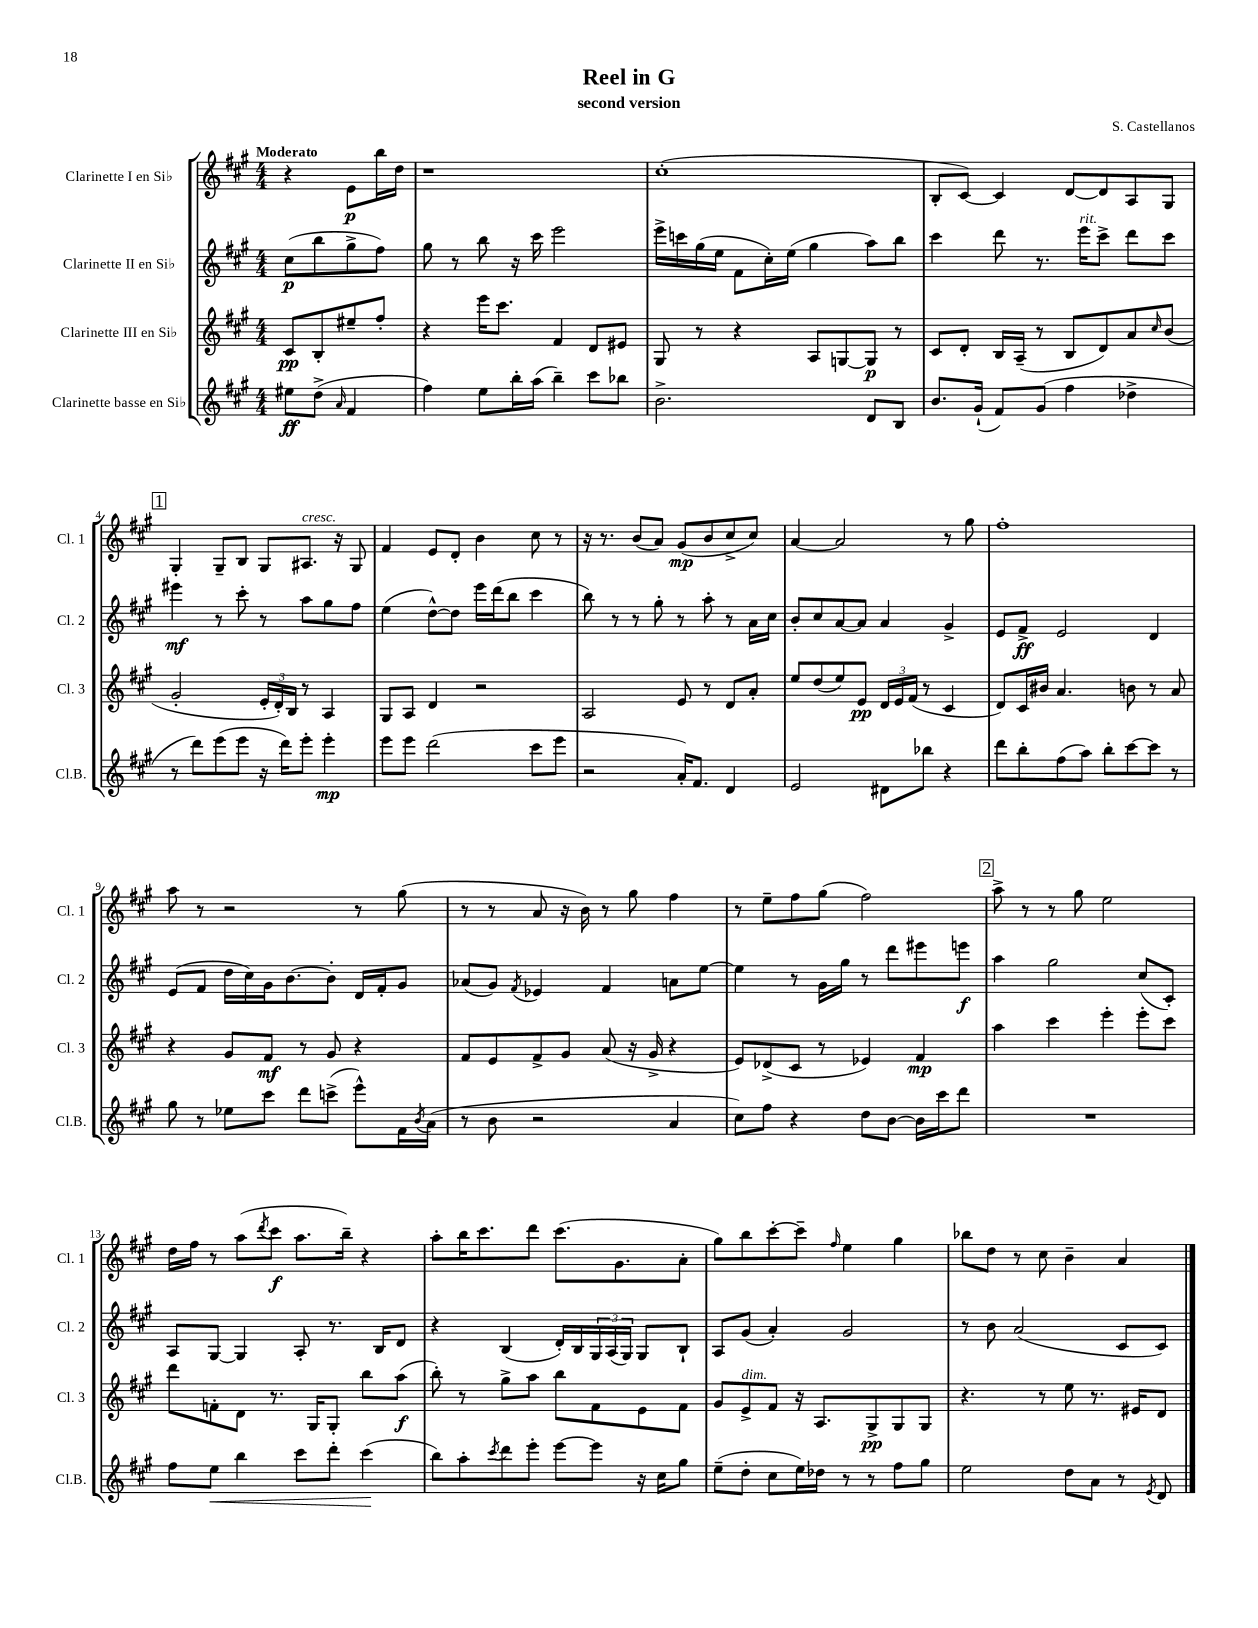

**kern	**kern	**kern	**kern
*staff4	*staff3	*staff2	*staff1
*clefG2	*clefG2	*clefG2	*clefG2
*k[f#c#g#]	*k[f#c#g#]	*k[f#c#g#]	*k[f#c#g#]
*M4/4	*M4/4	*M4/4	*M4/4
8ee#	8c#	(8cc#	4r
(8dd^	8B'	8bb	.
16qqa	.	.	.
4f#	8ee#~	8gg#^	8e
.	8ff#'	8ff#)	16bb
.	.	.	16dd
=	=	=	=
4ff#)	4r	8gg#	1r
.	.	8r	.
8ee	16eee	8bb	.
.	8.ccc#	.	.
16bb'	.	16r	.
(16aa	.	16ccc#	.
4bb~)	4f#	2eee	.
8ccc#	8d	.	.
8bb-	8e#	.	.
=	=	=	=
2.b^	8G#	16eee^	(1cc#'
.	.	16ccc	.
.	8r	(16gg#	.
.	.	16ee	.
.	4r	8f#	.
.	.	16cc#')	.
.	.	(16ee	.
.	8A	4gg#	.
.	[8G	.	.
8d	8G]	8aa)	.
8B	8r	8bb	.
=	=	=	=
8.b	8c#	4ccc#	8B'
.	8d'	.	[8c#)
(16g#`	.	.	.
8f#)	16B	8ddd	4c#]
.	(16A~	.	.
(8g#	8r	8.r	.
4ff#	8B	.	[8d
.	.	16eee	.
.	8d)	8ccc#^	8d]
4dd-^	8a	8ddd	8A
.	16qqcc#	.	.
.	(8b	8ccc#	8G#
=	=	=	=
8r	2g#'	4eee#	4G#'
8ddd)	.	.	.
(8eee	.	8r	8G#~
8eee	.	8ccc#'	8B
16r	24e'	8r	8G#
.	24d')	.	.
16ddd)	.	.	.
.	24B	.	.
8eee'	8r	8aa	8.A#
4eee'	4A	8gg#	.
.	.	.	16r
.	.	8ff#	8G#
=	=	=	=
8eee	8G#	(4ee	4f#
8eee	8A	.	.
(2ddd	4d	[8dd^^)	8e
.	.	8dd]	8d'
.	2r	16eee	4b
.	.	(16ddd	.
.	.	8bb	.
8ccc#	.	4ccc#	8cc#
8eee	.	.	8r
=	=	=	=
2r	2A	8bb)	16r
.	.	.	8.r
.	.	8r	.
.	.	8r	(8b
.	.	8gg#'	8a)
16a')	8e	8r	(8g#
8.f#	.	.	.
.	8r	8aa'	8b
4d	8d	8r	8cc#^
.	8a'	16a	8cc#)
.	.	16cc#	.
=	=	=	=
2e	8ee	8b'	[4a
.	(8dd	8cc#	.
.	8ee)	[8a	2a]
.	8e	8a]	.
8d#	24d	4a	.
.	24e	.	.
.	(24f#	.	.
8bb-	8r	.	.
4r	4c#	4g#^	8r
.	.	.	8gg#
=	=	=	=
8ddd	8d)	8e	1ff#'
8bb'	16c#	8f#^	.
.	16b#	.	.
(8ff#	4.a	2e	.
8aa)	.	.	.
8bb'	.	.	.
[8ccc#	8b	.	.
8ccc#]	8r	4d	.
8r	8a	.	.
=	=	=	=
8gg#	4r	(8e	8aa
8r	.	8f#	8r
8ee-	8g#	16dd	2r
.	.	16cc#)	.
8ccc#	8f#	16g#	.
.	.	[8.b	.
8ddd	8r	.	.
(8ccc^	8g#	8b']	.
8eee^^)	4r	16d	8r
.	.	16f#'	.
16f#	.	8g#	(8gg#
8qb	.	.	.
(16a	.	.	.
=	=	=	=
8r	8f#	(8a-	8r
8b	8e	8g#)	8r
.	.	8qf#	.
2r	8f#^	4e-	8a
.	8g#	.	16r
.	.	.	16b)
.	(8a	4f#	8r
.	16r	.	8gg#
.	16g#^	.	.
4a	4r	8a	4ff#
.	.	[8ee	.
=	=	=	=
8cc#)	8e)	4ee]	8r
8ff#	(8d-^	.	8ee~
4r	8c#	8r	8ff#
.	8r	16g#	(8gg#
.	.	16gg#	.
8dd	4e-)	8r	2ff#)
[8b	.	8ddd	.
16b]	4f#	8eee#	.
16ccc#	.	.	.
8ddd	.	8eee	.
=	=	=	=
1r	4aa	4aa	8aa^
.	.	.	8r
.	4ccc#	2gg#	8r
.	.	.	8gg#
.	4eee'	.	2ee
.	8eee'	(8cc#	.
.	8ccc#	8c#')	.
=	=	=	=
8ff#	8ddd	8A	16dd
.	.	.	16ff#
8ee	8f'	[8G#	8r
4bb	8d	4G#]	(8aa
.	.	.	8qddd
.	8.r	.	8ccc#
8ccc#	.	8A'	8.aa
.	16G#	.	.
8ddd'	8G#'	8.r	.
.	.	.	16bb~)
(4ccc#	8bb	.	4r
.	.	16B	.
.	(8aa	8d	.
=	=	=	=
8bb)	8bb')	4r	8aa'
8aa'	8r	.	16bb
.	.	.	8.ccc#
8qccc#	.	.	.
8ddd	8gg#^	(4B	.
8eee'	8aa	.	8ddd
[8eee	8bb	16d')	(8.ccc#
.	.	16B	.
8eee]	8f#	24G#	.
.	.	(24A	.
.	.	.	8.g#
.	.	24G#)	.
16r	8e	8G#	.
16cc#	.	.	.
8gg#	8f#	8B`	8a'
=	=	=	=
(8ee~	8g#	8A	8gg#)
8dd'	8e^	(8g#	8bb
8cc#	8f#	4a')	[8ccc#'
16ee)	16r	.	8ccc#~]
16dd-	8.A	.	.
.	.	.	16qqff#
8r	.	2g#	4ee
8r	8G#^	.	.
8ff#	8G#	.	4gg#
8gg#	8G#	.	.
=	=	=	=
2ee	4.r	8r	8bb-
.	.	8b	8dd
.	.	(2a	8r
.	8r	.	8cc#
8dd	8ee	.	4b~
8a	8.r	.	.
8r	.	8c#	4a
.	16e#	.	.
8qe	.	.	.
8d	8d	8c#)	.
==	==	==	==
*-	*-	*-	*-
